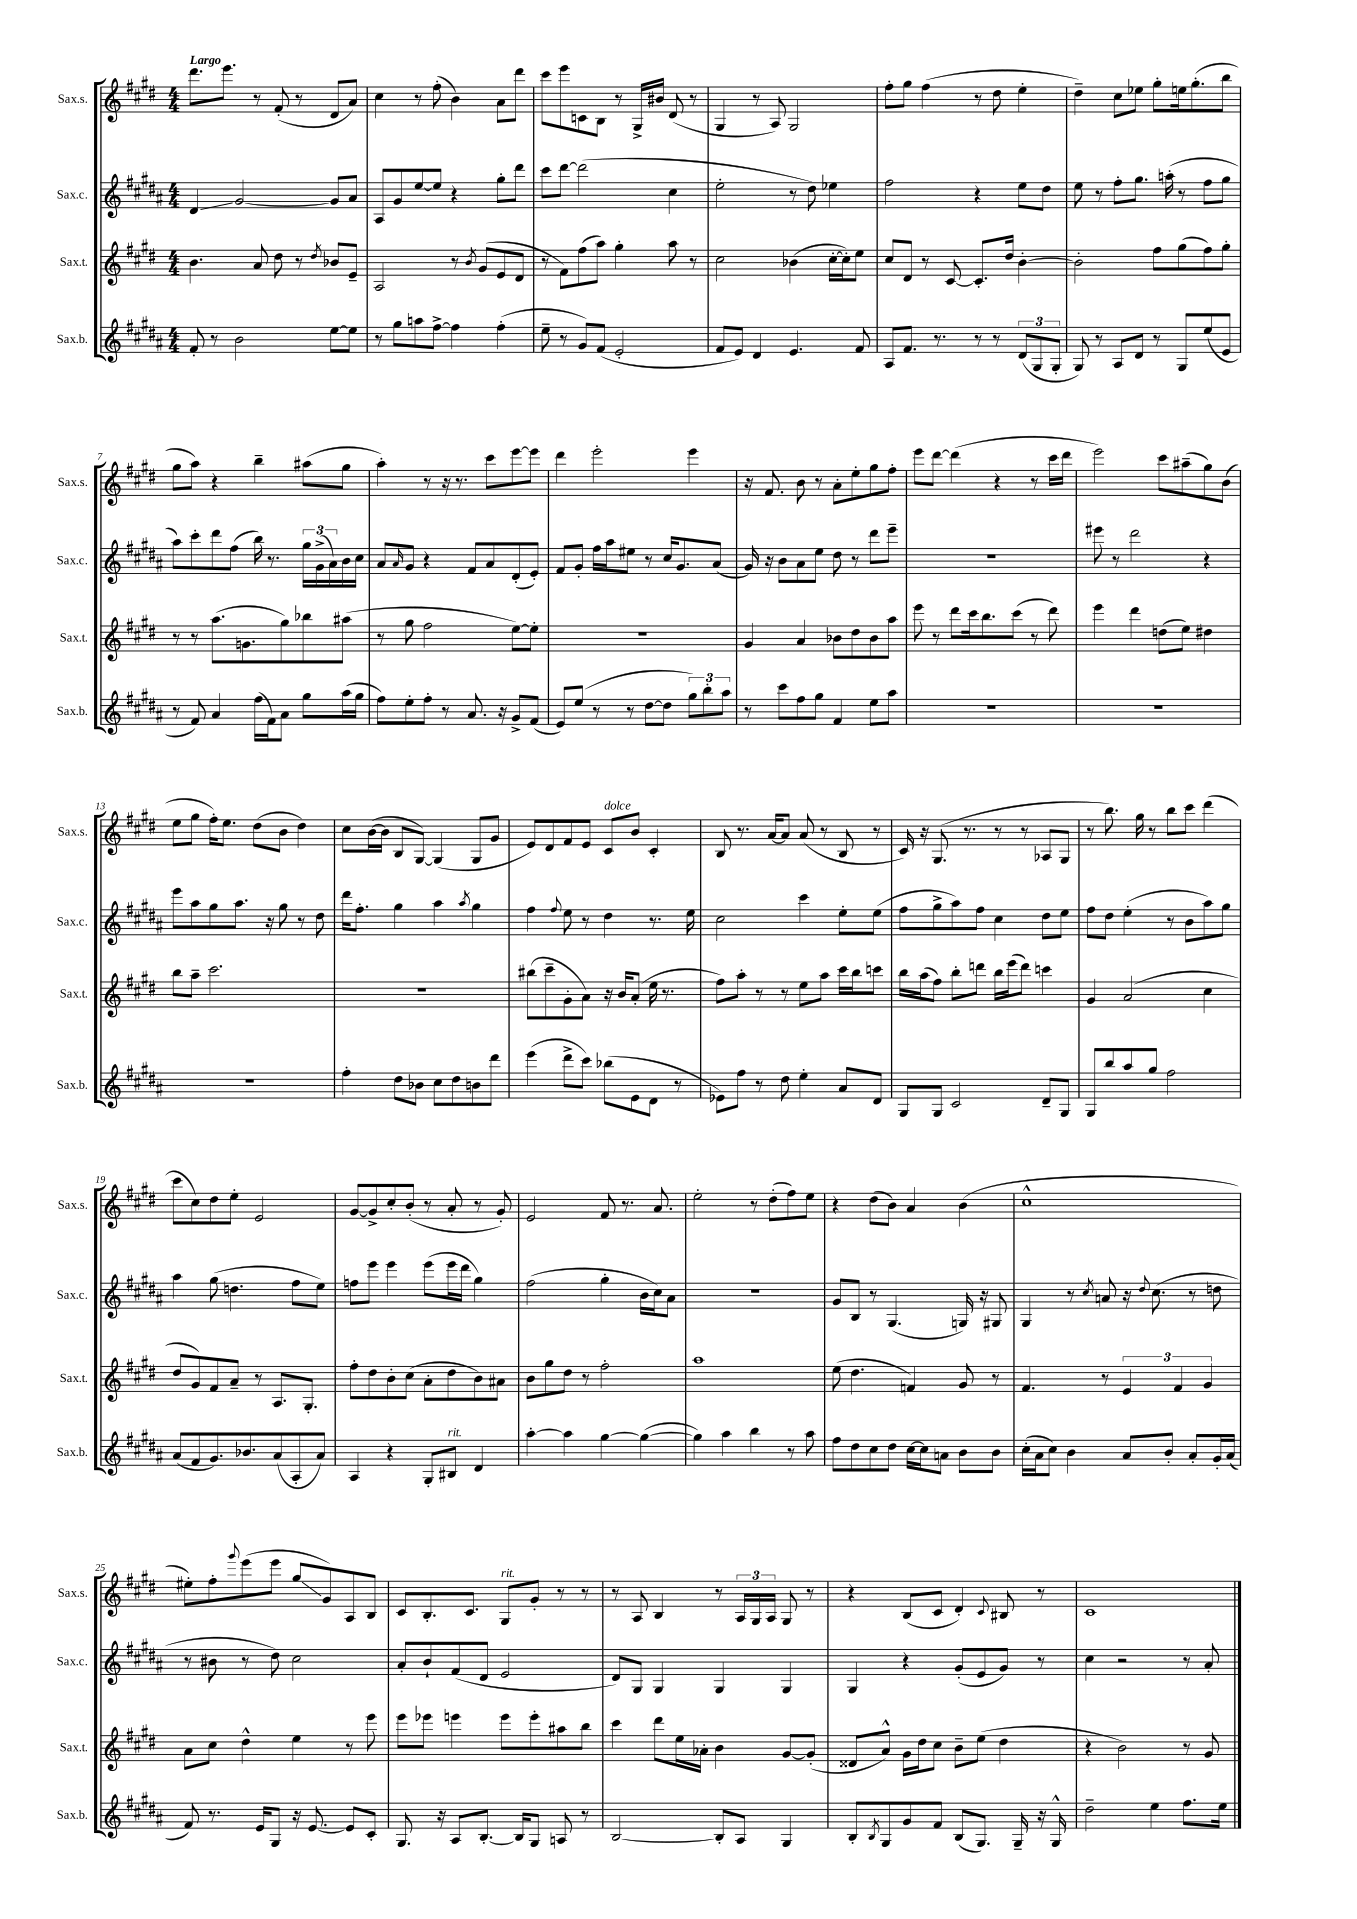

**kern	**kern	**kern	**kern
*staff4	*staff3	*staff2	*staff1
*clefG2	*clefG2	*clefG2	*clefG2
*k[f#c#g#d#a#]	*k[f#c#g#d#]	*k[f#c#g#d#a#]	*k[f#c#g#d#]
*M4/4	*M4/4	*M4/4	*M4/4
8f#'	4.b	4d#	8.ddd#
8r	.	.	.
.	.	.	8.eee
2b	.	[2g#	.
.	8a	.	8r
.	8dd#	.	(8f#'
.	8r	.	8r
.	8qdd#	.	.
[8ee	8b-	8g#]	8d#
8ee]	8e~	8a#	8a)
=	=	=	=
8r	2A	8A#	4cc#
8gg#	.	8g#	.
8aa	.	[8ee	8r
[8ff#^	.	8ee]	(8ff#'
4ff#]	8r	4r	4b)
.	8qb	.	.
.	(8g#	.	.
(4ff#'	8e	8gg#'	8a
.	8d#	8ddd#	8ddd#
=	=	=	=
8ee~	8r	8ccc#	8ccc#
8r	8f#)	[8ddd#	8eee
8g#)	(8ff#	(2ddd#]	8c
(8f#	8aa)	.	8B
2e'	4gg#'	.	8r
.	.	.	16G#^
.	.	.	16b#
.	8aa	4cc#	(8d#
.	8r	.	8r
=	=	=	=
8f#	2cc#	2ee'	4G#
8e)	.	.	.
4d#	.	.	8r
.	.	.	8A)
4.e	(4b-	8r	2G#
.	.	8dd#)	.
.	[16cc#'	4ee-	.
.	16cc#'])	.	.
8f#	8ee	.	.
=	=	=	=
8A#	8cc#	2ff#	8ff#'
8.f#	8d#	.	8gg#
.	8r	.	(4ff#
8.r	.	.	.
.	[8c#	.	.
8r	8.c#']	4r	8r
8r	.	.	8dd#
.	16dd#	.	.
(12d#	[4b'	8ee	4ee'
12G#	.	.	.
.	.	8dd#	.
12G#'	.	.	.
=	=	=	=
8G#)	2b']	8ee	4dd#~)
8r	.	8r	.
8A#	.	8ff#'	8cc#
8d#	.	8.gg#	8ee-
8r	8ff#	.	8gg#'
.	.	(16aa'	.
8G#	(8gg#	8r	16ee
.	.	.	(8.gg#'
(8ee	8ff#)	8ff#	.
8e	8gg#'	8gg#	8bb
=	=	=	=
8r	8r	8aa#)	8gg#
8f#)	8r	8ccc#'	8aa)
4a#	(8.aa	8ddd#	4r
.	.	(8ff#	.
.	8.g	.	.
(16ff#	.	16bb)	4bb~
16f#)	.	8.r	.
8a#	8gg#)	.	.
8gg#	8bb-	24gg#	(8aa#
.	.	(24g#^	.
.	.	24a#)	.
(16aa#	(8aa#	16b	8gg#
16gg#	.	16cc#	.
=	=	=	=
8ff#)	8r	8a#	4aa')
.	.	16qqa#	.
8ee'	8gg#	8g#	.
8ff#'	2ff#	4r	8r
8r	.	.	16r
.	.	.	8.r
8.a#	.	8f#	.
.	.	8a#	8ccc#
16r	.	.	.
8g#^	[8ee)	(8d#'	[8eee
(8f#	8ee']	8e')	8eee]
=	=	=	=
8e)	1r	8f#	4ddd#
(8ee	.	8g#'	.
8r	.	16ff#	2eee'
.	.	16aa#	.
8r	.	8ee#	.
[8dd#	.	8r	.
8dd#]	.	16cc#	.
.	.	8.g#	.
12gg#)	.	.	4eee
12bb'	.	.	.
.	.	(8a#	.
12aa#	.	.	.
=	=	=	=
8r	4g#	16g#)	16r
.	.	16r	8.f#
8ccc#	.	8b	.
8ff#	4a	8a#	8b
8gg#	.	8ee	8r
4f#	8b-	8dd#	8a'
.	8dd#	8r	8ee'
8ee	8b-	8ddd#	8gg#
8aa#	8aa	8eee~	8ff#'
=	=	=	=
1r	8eee	1r	8eee
.	8r	.	[8ddd#
.	8ddd#	.	(4ddd#]
.	16ccc#	.	.
.	8.bb	.	.
.	.	.	4r
.	(8ccc#	.	.
.	8r	.	8r
.	8ddd#)	.	16ccc#
.	.	.	16ddd#
=	=	=	=
1r	4eee	8eee#	2eee)
.	.	8r	.
.	4ddd#	2ddd#	.
.	(8dd	.	8ccc#
.	8ee)	.	(8aa#~
.	4dd#	4r	8gg#)
.	.	.	(8b
=	=	=	=
1r	8bb	8eee	8ee
.	8aa~	8aa#	8gg#
.	2.ccc#	8gg#	16ff#')
.	.	.	8.ee
.	.	8.aa#	.
.	.	.	(8dd#
.	.	16r	.
.	.	8gg#	8b
.	.	8r	4dd#)
.	.	8dd#	.
=	=	=	=
4ff#'	1r	16ddd#	8cc#
.	.	8.ff#'	.
.	.	.	([16b
.	.	.	16b]
8dd#	.	4gg#	8B
8b-	.	.	[8G#)
8cc#	.	4aa#	(4G#]
8dd#	.	.	.
.	.	8qaa#	.
8b	.	4gg#	8G#
8ddd#	.	.	8g#
=	=	=	=
(4eee	(8bb#	4ff#	8e)
.	8ccc#~	.	8d#
.	.	8qqff#	.
8ddd#^	8g#'	8ee	8f#
8ccc#)	8a)	8r	8e
(8bb-	16r	4dd#	8c#
.	16b	.	.
8e	(8a'	.	8b
8d#	16ee	8.r	4c#'
.	8.r	.	.
8r	.	.	.
.	.	16ee	.
=	=	=	=
8e-)	8ff#)	2cc#	8B
8ff#	8aa'	.	8.r
8r	8r	.	.
.	.	.	[16a
8dd#	8r	.	8a]
4ee'	8ee	4ccc#	(8a
.	8aa	.	8r
8a#	16ccc#	8ee'	8B
.	16bb	.	.
8d#	8ccc	(8ee	8r
=	=	=	=
8G#	16bb	8ff#	16c#)
.	(16aa	.	16r
8G#	8ff#)	8gg#^	(8.G#
2c#	8bb'	8aa#)	.
.	.	.	8.r
.	8ddd	8ff#	.
.	16bb	4cc#	8r
.	(16eee	.	.
.	8ddd)	.	8r
8d#~	4ccc	8dd#	8A-
8G#	.	8ee	8G#
=	=	=	=
8G#	4g#	8ff#	8r
8bb	.	8dd#	8.bb)
8aa#	(2a	(4ee'	.
.	.	.	16gg#
8gg#	.	.	8r
2ff#	.	8r	8bb
.	.	8b	8ccc#
.	4cc#	8aa#)	(4ddd#
.	.	8gg#	.
=	=	=	=
(8a#	8dd#	4aa#	8ccc#
8f#	8g#)	.	8cc#)
8.g#)	8f#	(8gg#	8dd#
.	8a~	4.dd	8ee'
8.b-	.	.	.
.	8r	.	2e
(8a#	8.A	.	.
8A#'	.	8ff#	.
.	8.G#'	.	.
8a#)	.	8ee)	.
=	=	=	=
4A#	8ff#'	8ff	[8g#
.	8dd#	8eee	8g#^]
4r	8b'	4eee	8cc#'
.	(8cc#	.	(8b'
8G#'	8a'	(8eee	8r
8B#	8dd#	16eee	8a'
.	.	16ddd#	.
4d#	8b)	4gg#)	8r
.	8a#	.	8g#')
=	=	=	=
[4aa#'	8b	(2ff#	2e
.	8gg#	.	.
4aa#]	8dd#	.	.
.	8r	.	.
[4gg#	2ff#'	4gg#'	8f#
.	.	.	8.r
(4gg#_	.	16b	.
.	.	16cc#)	8.a
.	.	8a#	.
=	=	=	=
4gg#])	1aa	1r	2ee'
4aa#	.	.	.
4bb	.	.	8r
.	.	.	(8dd#'
8r	.	.	8ff#)
8aa#	.	.	8ee
=	=	=	=
8ff#	(8ee	8g#	4r
8dd#	4.dd#	8B	.
8cc#	.	8r	(8dd#
8dd#	.	(4.G#	8b)
[16cc#	4f)	.	4a
16cc#]	.	.	.
8a	.	.	.
8b	8g#	16G)	(4b
.	.	16r	.
8b	8r	8G#	.
=	=	=	=
(16cc#'	4.f#	4G#	1cc#^^
16a#	.	.	.
8cc#)	.	.	.
4b	.	8r	.
.	.	8qcc#	.
.	8r	8a	.
8a#	6e	16r	.
.	.	8qqdd#	.
.	.	(8.cc#	.
8b'	.	.	.
.	6f#	.	.
8a#'	.	8r	.
.	6g#	.	.
16g#'	.	8dd	.
(16a#	.	.	.
=	=	=	=
8f#)	8a	8r	8ee#')
8.r	8cc#	8b#	8ff#'
.	.	.	8qqggg#
.	4dd#^^	8r	(8eee
16e	.	.	.
8G#	.	8dd#)	8eee
16r	4ee	2cc#	8gg#
[8.e	.	.	.
.	.	.	8g#)
8e]	8r	.	8A
8c#'	8eee	.	8B
=	=	=	=
8.G#	8eee	8a#'	8c#
.	8eee-	8b`	8.B'
16r	.	.	.
8A#	4eee	(8f#	.
.	.	.	8.c#
[8.B'	.	8d#	.
.	8eee	2e	8G#
16B]	.	.	.
8G#	8eee'	.	8g#'
8A	8aa#	.	8r
8r	8bb	.	8r
=	=	=	=
[2B	4ccc#	8d#)	8r
.	.	8G#	8A
.	8ddd#	4G#	4B
.	16ee	.	.
.	16a-'	.	.
8B']	4b	4G#	8r
8A#	.	.	24A
.	.	.	24G#
.	.	.	24A
4G#	[8g#	4G#	8G#
.	(8g#']	.	8r
=	=	=	=
8B'	8d##	4G#	4r
8qB	.	.	.
8G#	8a^^)	.	.
8g#	16g#	4r	(8B
.	16dd#	.	.
8f#	8cc#	.	8c#
(8B	8b~	(8g#'	4d#')
8.G#)	(8ee	8e	.
.	.	.	8qqc#
.	4dd#	8g#)	8B#
16G#~	.	.	.
16r	.	8r	8r
16G#^^	.	.	.
=	=	=	=
2dd#~	4r	4cc#	1c#
.	2b)	2r	.
4ee	.	.	.
8.ff#	8r	8r	.
.	8g#	8a#'	.
16ee	.	.	.
==	==	==	==
*-	*-	*-	*-
